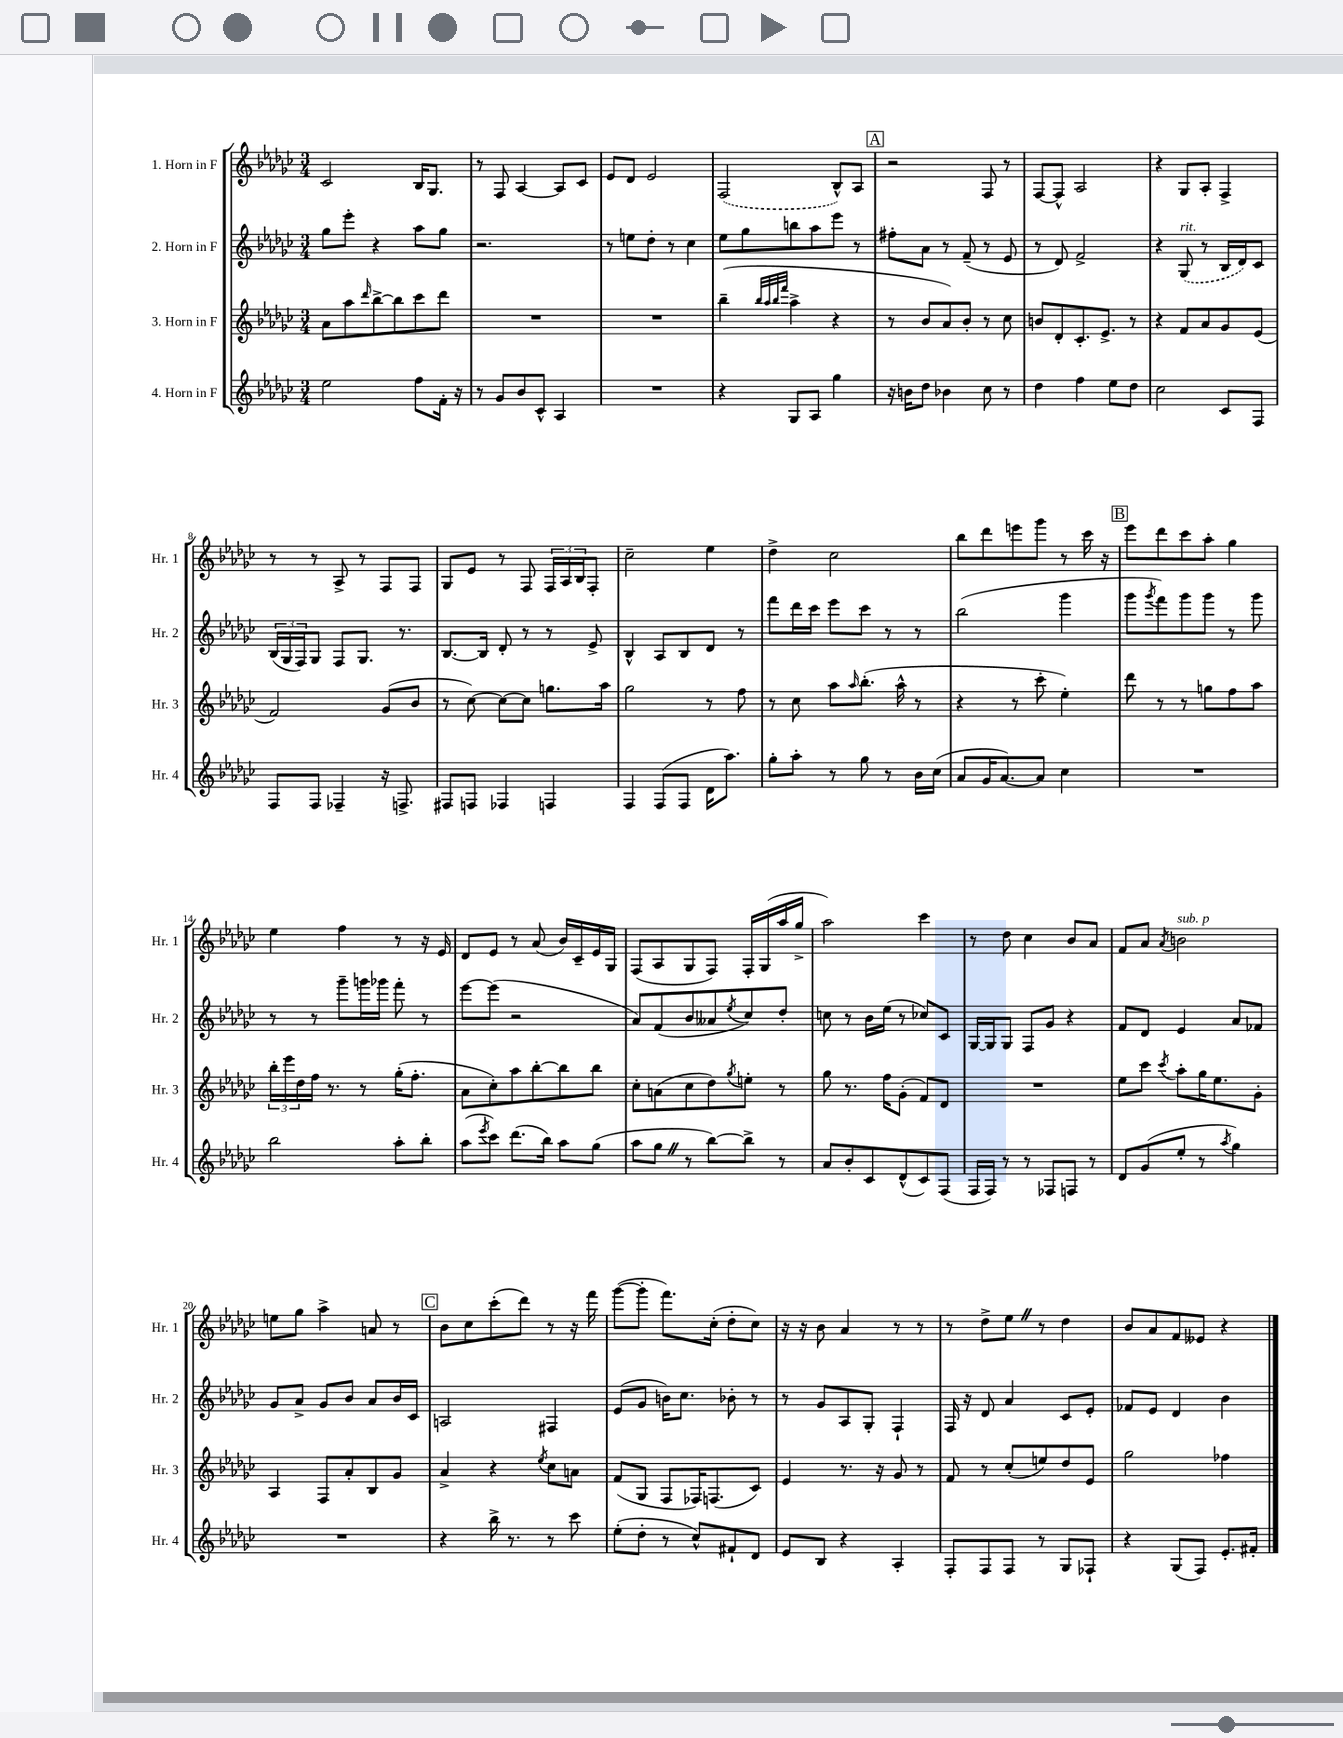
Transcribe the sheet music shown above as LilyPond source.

<<
\new StaffGroup <<
\new Staff = "s0" \with { instrumentName = "1. Horn in F" shortInstrumentName = "Hr. 1" } {
    \clef treble \key ges \major \numericTimeSignature \time 3/4
    ces'2 bes16 ges8. |
    r8 f8 aes4~ aes8 ces'8 |
    ees'8 des'8 ees'2 |
    \once \slurDashed f2( bes8-^) aes8 |
    \mark \markup { \box "A" } r2 f8 r8 |
    f8~ f8-^ aes2 |
    r4 ges8 aes8-. f4-> |
    r8 r8 aes8-> r8 f8 f8 |
    ges8 ees'8 r8 f8 \tuplet 3/2 { f16 aes16 bes16 } f8-. |
    ces''2-- ees''4 |
    des''4-> ces''2 |
    bes''8 des'''8 e'''8 ges'''8 r8 ces'''16 r16 |
    \mark \markup { \box "B" } ees'''8 des'''8 ces'''8 aes''8-. ges''4 |
    ees''4 f''4 r8 r16 ees'16 |
    des'8 ees'8 r8 aes'8( bes'16) ces'16-- ees'16 ges16 |
    f8( aes8 ges8 f8) f16-. ges16( aes''16 ges''16-> |
    aes''2) ces'''4 |
    r8 des''8 ces''4 bes'8 aes'8 |
    f'8 aes'8 \acciaccatura { aes'8 } b'2^\markup { \italic "sub. p" } |
    e''8 ges''8 aes''4-> a'8 r8 |
    \mark \markup { \box "C" } bes'8 ces''8 ces'''8-.( des'''8) r8 r16 f'''16 |
    ges'''8~( ges'''8-. f'''8.) ces''16-.( des''8-. ces''8) |
    r16 r16 bes'8 aes'4 r8 r8 |
    r8 des''8-> ees''8 \once \override BreathingSign.text = \markup { \musicglyph "scripts.caesura.straight" } \breathe r8 des''4 |
    bes'8 aes'8 f'8 eeses'8 r4 \bar "|." |
}
\new Staff = "s1" \with { instrumentName = "2. Horn in F" shortInstrumentName = "Hr. 2" } {
    \clef treble \key ges \major \numericTimeSignature \time 3/4
    ges''8 ees'''8-. r4 aes''8 ges''8 |
    r2. |
    r8 e''8 des''8-. r8 ces''4 |
    ees''8 ges''8 b''8 aes''8 ees'''8 r8 |
    \mark \markup { \box "A" } fis''8-. aes'8 r8 f'8--( r8 ees'8 |
    r8 des'8) f'2-> |
    r4 \once \slurDashed ges8^\markup { \italic "rit." }( r8 bes16 des'16) ces'8 |
    \tuplet 3/2 { bes16( ges16 f16) } ges8 f8 ges8. r8. |
    bes8.~ bes16 des'8-. r8 r8 ees'8-> |
    bes4-^ aes8 bes8 des'8 r8 |
    f'''8 des'''16 ces'''16 ees'''8 ces'''8 r8 r8 |
    bes''2( ges'''4 |
    \mark \markup { \box "B" } ges'''8 \acciaccatura { ges'''8 } f'''8) ges'''8 ges'''8 r8 ges'''8 |
    r8 r8 ges'''8-- g'''16 ges'''16 f'''8-. r8 |
    ees'''8~ ees'''8( r2 |
    aes'8) f'8( bes'8 aeses'8 \acciaccatura { ees''8 } ces''8) des''8-. |
    c''8 r8 bes'16 ees''16( r8 ces''8) ces'8 |
    ges16~ ges16 ges8 f8 ges'8 r4 |
    f'8 des'8 ees'4 aes'8 fes'8 |
    ges'8 aes'8-> ges'8 bes'8 aes'8 bes'16 ces'16 |
    \mark \markup { \box "C" } a2 fis4 |
    ees'8( ges'8 b'16) ces''8. bes'8-. r8 |
    r8 ges'8 aes8 ges8-. f4-! |
    f16 r16 des'8 aes'4 ces'8 ees'8-. |
    fes'8 ees'8 des'4 bes'4 \bar "|." |
}
\new Staff = "s2" \with { instrumentName = "3. Horn in F" shortInstrumentName = "Hr. 3" } {
    \clef treble \key ges \major \numericTimeSignature \time 3/4
    aes'8 aes''8 \grace { des'''16 } bes''8~-> bes''8 ces'''8 des'''8 |
    R2. |
    R2. |
    bes''4--( \grace { bes''32 aes''32 bes''32 f'''32 } aes''4-> r4 |
    \mark \markup { \box "A" } r8 bes'8 aes'8) bes'8-. r8 ces''8 |
    b'8 des'8-. ces'8.-. ees'8.-> r8 |
    r4 f'8 aes'8 ges'8 ees'8( |
    f'2) ges'8( bes'8 |
    r8 ces''8~) ces''8~ ces''8 g''8. aes''16 |
    ges''2 r8 f''8 |
    r8 ces''8 aes''8 \grace { aes''16 } bes''8.-.( aes''16-^ r8 |
    r4 r8 ces'''8-. ees''4-.) |
    \mark \markup { \box "B" } des'''8 r8 r8 g''8 f''8 aes''8 |
    \tuplet 3/2 { bes''16-. ees'''16 des''16 } f''16 r8. r8 ges''16-.( f''8.-. |
    aes'8 ces''8-.) aes''8 bes''8~-. bes''8 bes''8 |
    ces''8-. a'8( ces''8 des''8) \acciaccatura { ges''8 } e''8-. r8 |
    ges''8 r8. f''16 ges'8-.( f'8) des'8 |
    R2. |
    ees''8 ces'''8 \acciaccatura { ces'''8 } aes''8-. ges''16 ees''8. ges'8-. |
    aes4 f8 aes'8-. bes8 ges'8 |
    \mark \markup { \box "C" } aes'4-> r4 \acciaccatura { ees''8 } ces''8 a'8 |
    f'8( ges8 f8 fes16) f8.( ces'8) |
    ees'4 r8. r16 ges'8 r8 |
    f'8 r8 ces''8-.( e''8) des''8 ees'8 |
    ges''2 fes''4 \bar "|." |
}
\new Staff = "s3" \with { instrumentName = "4. Horn in F" shortInstrumentName = "Hr. 4" } {
    \clef treble \key ges \major \numericTimeSignature \time 3/4
    ees''2 f''8 f'16-. r16 |
    r8 ges'8 bes'8 ces'8-^ aes4 |
    R2. |
    r4 ges8 aes8 ges''4 |
    \mark \markup { \box "A" } r16 b'16 des''8 bes'4 ces''8 r8 |
    des''4 f''4 ees''8 des''8 |
    ces''2 ces'8 f8 |
    f8 f8 fes4-- r16 f8.-> |
    fis8 f8 fes4 f4 |
    f4 f8( f8 des'16 aes''8.) |
    ges''8-. aes''8-. r8 ges''8 r8 bes'16 ces''16( |
    aes'8 ges'16 aes'8.~) aes'8 ces''4 |
    \mark \markup { \box "B" } R2. |
    bes''2 aes''8-. bes''8-. |
    aes''8( \acciaccatura { ees'''8 } ces'''8) des'''8.( bes''16) aes''8 ges''8( |
    aes''8 ges''8 \once \override BreathingSign.text = \markup { \musicglyph "scripts.caesura.straight" } \breathe r8 bes''8~) bes''8-> r8 |
    aes'8 bes'8-. ces'8 des'8-^( ces'8) f8( |
    f16 f16) r8 r8 fes8 f8 r8 |
    des'8 ges'8( ees''8-. r8 \acciaccatura { aes''8 } ges''4) |
    R2. |
    \mark \markup { \box "C" } r4 bes''16-> r8. r8 ces'''8 |
    ees''8-.( des''8-. r8 ces''8-^) fis'8-! des'8 |
    ees'8 bes8 r4 aes4-. |
    f8-. f8 f8 r8 ges8 fes8-! |
    r4 ges8( f8) ees'8.-. fis'16-. \bar "|." |
}
>>
>>
